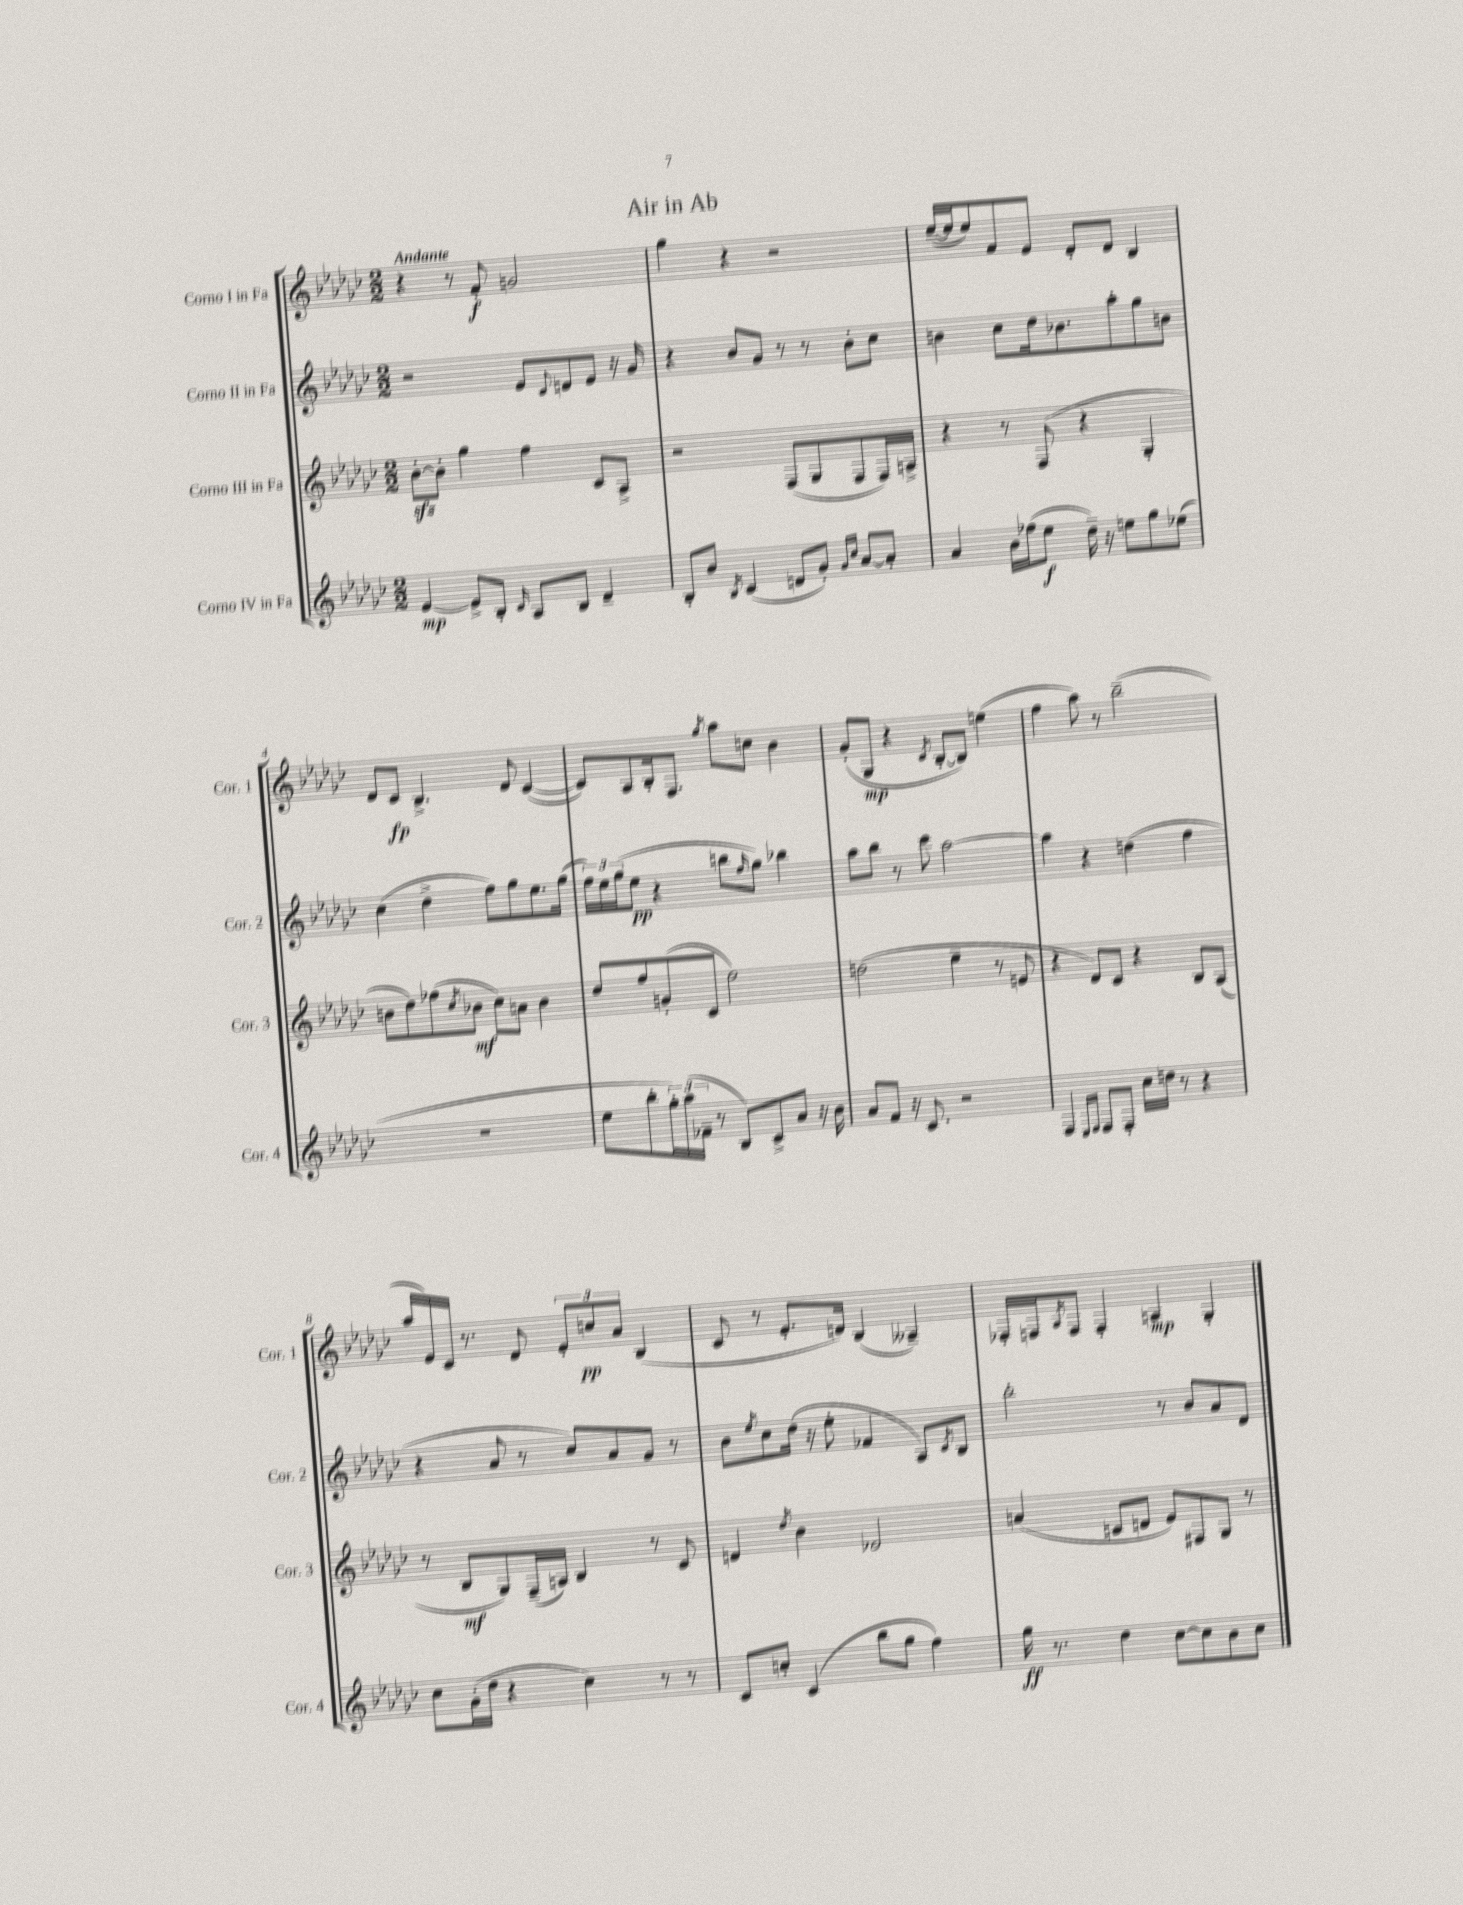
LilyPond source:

\header { title = "Air in Ab" }
<<
\new StaffGroup <<
\new Staff = "s0" \with { instrumentName = "Corno I in Fa" shortInstrumentName = "Cor. 1" } {
    \clef treble \key ges \major \numericTimeSignature \time 2/2 \tempo "Andante"
    r4 r8 f'8-.\f g'2 |
    ges''4 r4 r2 |
    ees''16~--( ees''16 ees''8) f'8 ees'8 des'8-. des'8 bes4 |
    des'8 ces'8\fp bes4.-> des'8 ces'4~( |
    ces'8) aes8 bes16-. f8. \acciaccatura { ges''8 } aes''8 c''8 bes'4 |
    ges'8-.( ges8\mp r4 \acciaccatura { ces'8 } bes8~-. bes8) e''4( |
    f''4 aes''8) r8 bes''2--( |
    aes''16 ees'16) ces'16 r8. des'8 \tuplet 3/2 { ees'8-. c''8\pp aes'8 } bes4( |
    ces'8 r8 ees'8.-. d'16) bes4( aeses4--) |
    fes16-. f16 \acciaccatura { aes8 } f8 f4-. a4\mp ges4-. \bar "|." |
}
\new Staff = "s1" \with { instrumentName = "Corno II in Fa" shortInstrumentName = "Cor. 2" } {
    \clef treble \key ges \major \numericTimeSignature \time 2/2
    r2 ees'8 \appoggiatura { ces'8 } d'8 ees'8 r16 ges'16 |
    r4 bes'8 ges'8 r8 r8 bes'8-. ces''8 |
    b'4 ces''8 des''16 bes'8. aes''8-. ges''8 b'8 |
    ces''4( des''4-> f''8) ges''8 ees''8. ges''16( |
    \tuplet 3/2 { f''16) ees''16 ges''16( } ees''8\pp r4 b''8 \grace { f''16 } ges''8) bes''4 |
    aes''8 bes''8 r8 ces'''8 aes''2~ |
    aes''4 r4 d''4( f''4 |
    r4 aes'8 r8 ces''8) aes'8 ges'8 r8 |
    bes'8 \acciaccatura { ees''8 } ces''8 des''16( r16 ees''8-. fes'4 aes8) \acciaccatura { ces'8 } bes8 |
    bes''2-. r8 bes'8 aes'8 des'8 \bar "|." |
}
\new Staff = "s2" \with { instrumentName = "Corno III in Fa" shortInstrumentName = "Cor. 3" } {
    \clef treble \key ges \major \numericTimeSignature \time 2/2
    bes'8~-.\sfz bes'8-. ges''4 f''4 ces'8 aes8-> |
    r2 f8( ges8 f8 f16) a16-> |
    r4 r8 f8( r4 ges4-. |
    b'8 des''8) fes''8( \acciaccatura { ces''8 } bes'8\mf ces''8) a'8 bes'4 |
    des''8 f''8 g'8-.( ces'8 ees''2) |
    d''2( ees''4-- r8 e'8 |
    r4 des'8) ces'8 r4 bes8 aes8( |
    r8 bes8\mf ges8) f16--( a16) bes4 r8 ces'8 |
    d'4 \acciaccatura { des''8 } bes'4 des'2 |
    a'4( c'8 d'8 ees'8) fis8 ges8 r8 \bar "|." |
}
\new Staff = "s3" \with { instrumentName = "Corno IV in Fa" shortInstrumentName = "Cor. 4" } {
    \clef treble \key ges \major \numericTimeSignature \time 2/2
    ees'4~\mp ees'8-> bes8-. \grace { ces'16 } aes8 bes8 des'4-- |
    bes8-. bes'8 \acciaccatura { bes8 } ces'4( d'8 ges'8-.) \grace { ges'16 ces''16 } aes'8~ aes'8-. |
    aes'4 bes'16 fes''16( ees''8\f des''16--) r16 e''8 ges''8 ees''8( |
    R1 |
    ees''8 bes''8-. \tuplet 3/2 { ges''16-.) aes''16( fes'16-- } r8 bes8) ces'8-> aes'8 r16 bes'16 |
    aes'8 f'8 r16 ces'8. r2 |
    f4 \grace { ees16 f16 } f8 f8-. ces''16 d''16 r8 r4 |
    ces''8 ges'16-.( des''16 r4 ces''4) r8 r8 |
    ces'8 c''8-. ces'4( bes''8 ges''8 f''4) |
    ges''16\ff r8. des''4 ces''8~ ces''8 bes'8 ces''8 \bar "|." |
}
>>
>>
